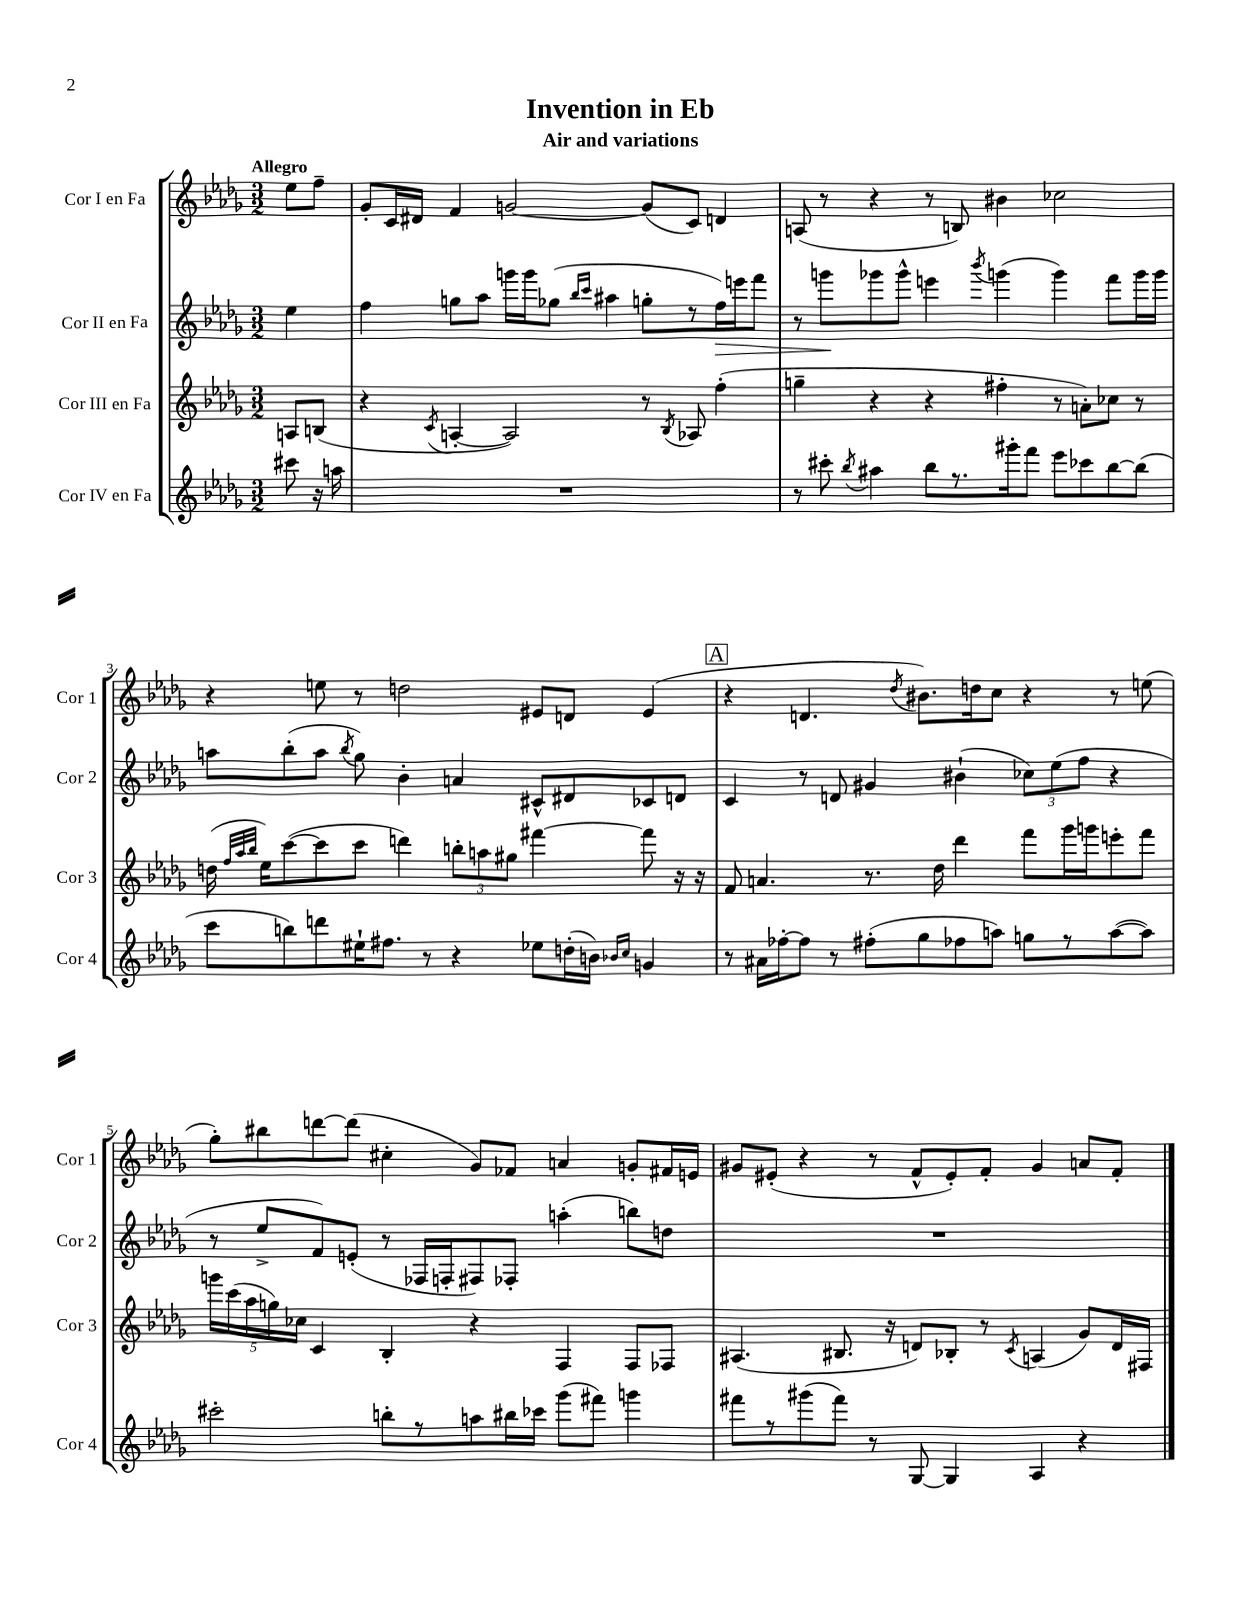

**kern	**kern	**kern	**dynam	**kern
*part4	*part3	*part2	*part2	*part1
*staff4	*staff3	*staff2	*staff2	*staff1
*I"Cor IV en Fa	*I"Cor III en Fa	*I"Cor II en Fa	*	*I"Cor I en Fa
*I'Cor 4	*I'Cor 3	*I'Cor 2	*	*I'Cor 1
*clefG2	*clefG2	*clefG2	*	*clefG2
*k[b-e-a-d-g-]	*k[b-e-a-d-g-]	*k[b-e-a-d-g-]	*	*k[b-e-a-d-g-]
*M3/2	*M3/2	*M3/2	*	*M3/2
=	=	=	=	=
!	!	!	!	!LO:TX:a:B:t=Allegro
8ccc#X\	8An/L	4ee-\	.	8ee-\L
16r	(8Bn/J	.	.	8ff~\J
16aan\	.	.	.	.
=1	=1	=1	=1	=1
1.r	4r	4ff\	.	8g-'/L
.	.	.	.	16c/L
.	.	.	.	16d#X/JJ
.	8qc/	.	.	.
.	[4An'/	8ggn\L	.	4f/
.	.	8aa-\J	.	.
.	2A/])	16gggn\LL	.	[2gn/
.	.	16ggg\J	.	.
.	.	(8gg-X\J	.	.
.	.	16qqbb-/LL	.	.
.	.	16qqccc/JJ	.	.
.	.	4aa#X\	.	.
.	8r	8ggn'\L	.	(8g/L]
.	8qB-/	.	.	.
.	8A-X/	8r	.	8c/J)
!	!	!	!LO:HP:b	!
.	(4ff'\	16ff\L)	>	4dn/
.	.	16eeen\J	.	.
.	.	8fff\J	.	.
=2	=2	=2	=2	=2
8r	4ggn~\	8r	.	(8An/
8ccc#X'\	.	8gggn\L	.	8r
8qbb-/	.	.	.	.
4aa#X\	4r	8ggg-X\	]	4r
.	.	8ggg-^^\J	.	.
8bb-\L	4r	4eeen\	.	8r
8.r	.	.	.	8Bn/)
.	.	8qbbb-/	.	.
.	4ff#X'\	(4gggn\	.	4b#X\
16ggg#X'\k	.	.	.	.
8fff\J	.	.	.	.
8eee-\L	8r	4ggg\)	.	2cc-X\
8ccc-X\	8an'\L)	.	.	.
[8bb-\	8cc-X\J	8fff\L	.	.
(8bb-\J]	8r	16ggg\L	.	.
.	.	16ggg\JJ	.	.
!!LO:LB:g=z
=3	=3	=3	=3	=3
8ccc\L	(16ddn\	8aan\L	.	4r
.	32qqff/LLL	.	.	.
.	32qqaa-/	.	.	.
.	32qqbb-/JJJ	.	.	.
.	16ee-\KL)	.	.	.
8bbn\)	([8ccc\	(8bb-'\	.	.
8dddn\	8ccc\]	8aa\J	.	8een\
.	.	8qbb-/	.	.
16ee#X`\K	8ccc\J	8gg-\)	.	8r
8.ff#X\J	.	.	.	.
.	4dddn\)	4b-'\	.	2ddn\
8r	.	.	.	.
4r	12bbn'\L	4an/	.	.
.	12aan\	.	.	.
.	12gg#X\J	.	.	.
8ee-X\L	[4fff#X\	8c#X^^/L	.	8e#X/L
(16ddn'\L	.	8d#X/	.	8dn/J
16bn\JJ)	.	.	.	.
16qqb-X/LL	.	.	.	.
16qqcc/JJ	.	.	.	.
4gn/	8fff#\]	8c-X/	.	(4e#/
.	16r	8dn/J	.	.
.	16r	.	.	.
!!LO:REH:place=s1:t=A
=4	=4	=4	=4	=4
8r	8f/	4c/	.	4r
16a#X\LL	4.an/	.	.	.
[16ff-X'\J	.	.	.	.
8ff-\J]	.	8r	.	4.dn/
8r	.	8dn/	.	.
(8ff#X'\L	8.r	4g#X/	.	.
.	.	.	.	8qdd-/
8gg-\	.	.	.	8.b#X\L)
.	16dd-\	.	.	.
8ff-X\	4ddd-\	(4b#X`\	.	.
.	.	.	.	16ddn\k
8aan\J)	.	.	.	8cc\J
8ggn\L	8fff\L	12cc-X\L)	.	4r
.	.	(12ee-\	.	.
8r	16ggg-\L	.	.	.
.	.	12ff\J	.	.
.	16gggn\J	.	.	.
([8aa\	8eeen'\	4r	.	8r
8aa\J])	8fff\J	.	.	(8een\
!!LO:LB:g=z
=5	=5	=5	=5	=5
2ccc#X'\	20gggn\LL	8r	.	8gg-'\L)
.	(20ccc\	.	.	.
.	20aa-\	.	.	.
.	.	8ee-^/L	.	8bb#X\
.	20ggn\)	.	.	.
.	20cc-X\JJ	.	.	.
.	4c/	8f/)	.	[8dddn\
.	.	(8en'/J	.	(8ddd\J]
8bbn'\L	4B-'/	8r	.	4cc#X'\
8r	.	16F-X/LL	.	.
.	.	16Fn'/J	.	.
8aan\	4r	8F#X/)	.	8g-/L)
16bb#X\L	.	8F-X'/J	.	8f-X/J
16ccc-X\JJ	.	.	.	.
(8ggg-\L	4F/	(4aan'\	.	4an/
8fff#X\J)	.	.	.	.
4gggn\	8F/L	8bbn\L)	.	8gn'/L
.	8F-X/J	8ddn\J	.	16f#X/L
.	.	.	.	16en/JJ
=6	=6	=6	=6	=6
8fff#X\L	(4.A#X/	1.r	.	8g#X/L
8r	.	.	.	(8e#X'/J
(8ggg#X\	.	.	.	4r
8fff#\J)	8.B#X/	.	.	.
8r	.	.	.	8r
.	16r	.	.	.
[8G-/	8dn/L)	.	.	8f^^/L
4G-/]	8B-X'/J	.	.	8e#'/)
.	8r	.	.	8f'/J
.	8qc/	.	.	.
4A-/	(4An/	.	.	4g#/
4r	8g-/L)	.	.	8an/L
.	16d/L	.	.	8f'/J
.	16F#X/JJ	.	.	.
==	==	==	==	==
*-	*-	*-	*-	*-
